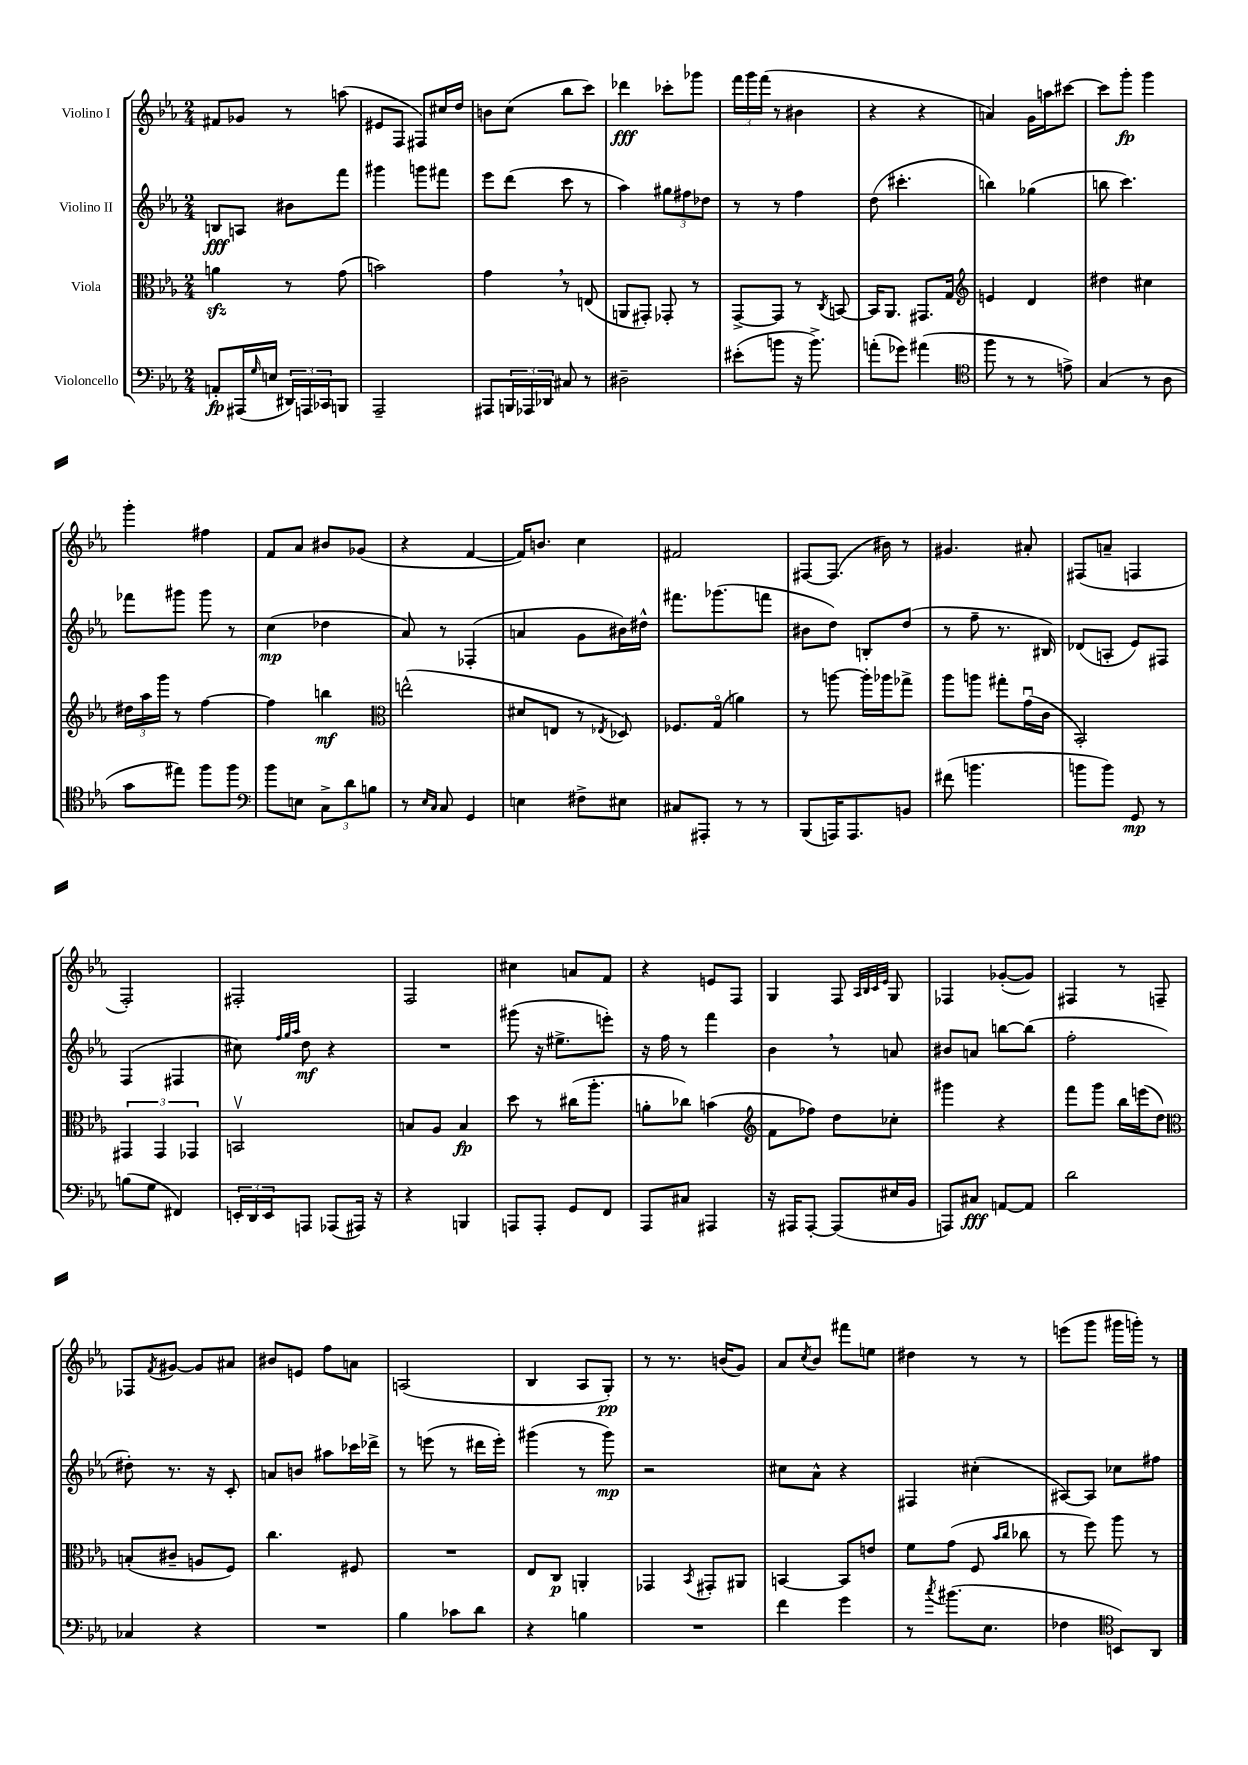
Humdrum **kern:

**kern	**kern	**kern	**kern
*staff4	*staff3	*staff2	*staff1
*clefF4	*clefC3	*clefG2	*clefG2
*k[b-e-a-]	*k[b-e-a-]	*k[b-e-a-]	*k[b-e-a-]
*M2/4	*M2/4	*M2/4	*M2/4
8AA'	4a	8B	8f#
(16AAA#	.	8A	8g-
16qqG	.	.	.
16E	.	.	.
24DD#)	8r	8b#	8r
24AAA	.	.	.
24CC-	.	.	.
8BBB	(8g	8fff	(8aa
=	=	=	=
2AAA-~	2b)	4ggg#	8e#
.	.	.	8F
.	.	8ggg	8F#)
.	.	8fff#	16cc#
.	.	.	16dd
=	=	=	=
8AAA#	4g	8eee-	8b
24BBB	.	(8ddd	(8cc
24AAA-	.	.	.
24DD-	.	.	.
8C#	8r	8ccc	8bb-
8r	(8E	8r	8ccc)
=	=	=	=
2D#~	8AA	4aa-)	4ddd-
.	8GG#')	.	.
.	8GG-'	12gg#	8ccc-'
.	.	12ff#	.
.	8r	.	8ggg-
.	.	12dd-	.
=	=	=	=
(8e#'	[8GG^	8r	24fff
.	.	.	24ggg
.	.	.	(24fff
8b	8GG]	8r	8r
16r	8r	4ff	4b#
8.b^)	.	.	.
.	8qC	.	.
.	[8BB	.	.
=	=	=	=
(8a'	16BB]	(8dd	4r
.	8.AA-	.	.
8g-)	.	4.ccc#'	.
(4a#	8.GG#	.	4r
.	16G	.	.
=	=	=	=
*clefC4	*clefG2	*	*
8ff	4e	4bb)	4a)
8r	.	.	.
8r	4d	(4gg-	16g
.	.	.	16aa
8e^)	.	.	[8ccc#
=	=	=	=
(4G	4dd#	8bb	8ccc#]
.	.	4.ccc)	8ggg'
8r	4cc#	.	4ggg
8A-	.	.	.
=	=	=	=
8g	24dd#	8fff-	4ggg'
.	24aa-	.	.
.	24ggg	.	.
8ee#)	8r	8ggg#	.
8ff	[4ff	8ggg#	4ff#
8ff	.	8r	.
=	=	=	=
*clefF4	*	*	*
8b-	4ff]	(4cc	8f
8E	.	.	8a-
12C^	4bb	4dd-	8b#
12d	.	.	.
.	.	.	(8g-
12B	.	.	.
=	=	=	=
*	*clefC3	*	*
8r	(2ee^^	8a-)	4r
16qqE-	.	.	.
16qqC	.	.	.
8C	.	8r	.
4GG	.	(4F-'	[4f
=	=	=	=
4E	8d#	4a	16f])
.	.	.	8.b
.	8E	.	.
8F#^	8r	8g	4cc
.	8qE-	.	.
8E#	8D-)	16b#)	.
.	.	16dd#^^	.
=	=	=	=
8C#	8.F-	8.fff#	2f#
8AAA#'	.	.	.
.	(16Go	(8.ggg-	.
8r	4a)	.	.
8r	.	8fff	.
=	=	=	=
(8BBB-	8r	8b#	[8F#
16AAA)	[8aa	8dd)	(8.F#]
8.AAA	.	.	.
.	16aa']	8B'	.
.	16aa-	.	16b#)
8BB	8gg-^	(8dd	8r
=	=	=	=
(8f#	8aa-	8r	4.g#
4.b	8aa	8ff~	.
.	8gg#'	8.r	.
.	(16gu	.	8a#'
.	16c	16B#)	.
=	=	=	=
8b	2BB-')	(8d-	(8F#
8b)	.	8A'	8a~
8GG	.	8e-)	4F
8r	.	8F#	.
=	=	=	=
(8B	6GG#	(4F	2F')
8G	.	.	.
.	6GG#	.	.
4FF#)	.	4F#	.
.	6GG-	.	.
=	=	=	=
24EE'	2BBv	8cc#)	2F#'
24DD	.	.	.
24EE	.	.	.
.	.	32qqff	.
.	.	32qqgg	.
.	.	32qqaa-	.
8AAA	.	8dd	.
(8AAA-	.	4r	.
16AAA#)	.	.	.
16r	.	.	.
=	=	=	=
4r	8B	2r	2F
.	8A-	.	.
4BBB	4B	.	.
=	=	=	=
8AAA	8dd	(8ggg#	4cc#
8AAA'	8r	16r	.
.	.	8.ee#^	.
8GG	(16cc#	.	8a
.	8.aa-'	.	.
8FF	.	8eee')	8f
=	=	=	=
8AAA-	8a'	16r	4r
.	.	16ff	.
8C#	8cc-)	8r	.
4AAA#	(4b	4fff	8e
.	.	.	8F
=	=	=	=
*	*clefG2	*	*
16r	8f	4b-	4G
16AAA#	.	.	.
[8AAA#'	8ff-)	.	.
(8AAA#]	8dd	8r	8F
.	.	.	32qqA-
.	.	.	32qqB-
.	.	.	32qqc
.	.	.	32qqe-
16E#	8cc-'	8a	8G
16BB-	.	.	.
=	=	=	=
8AAA)	4ggg#	8b#	4F-
8C#	.	8a	.
[8AA	4r	[8bb	([8g-'
8AA]	.	(8bb]	8g-])
=	=	=	=
2d	8fff	2ff'	4F#
.	8ggg	.	.
.	16bb-	.	8r
.	(16eee	.	.
.	8dd)	.	8F~
=	=	=	=
*	*clefC3	*	*
4C-	(8B'	8dd#')	8F-
.	.	.	8qf
.	8c#~	8.r	[8g#
4r	8A	.	8g#]
.	.	16r	.
.	8F)	8c'	8a#
=	=	=	=
2r	4.cc	8a	8b#
.	.	8b	8e
.	.	8aa#	8ff
.	8F#	16ccc-	8a
.	.	16ddd-^	.
=	=	=	=
4B-	2r	8r	(2A
.	.	(8eee	.
8c-	.	8r	.
8d	.	16ddd#	.
.	.	16eee')	.
=	=	=	=
4r	8E-	(4ggg#	4B-
.	8C	.	.
4B	4AA'	8r	8A-
.	.	8ggg#)	8G')
=	=	=	=
2r	4GG-	2r	8r
.	.	.	8.r
.	8qBB-	.	.
.	8GG#'	.	.
.	.	.	(16b
.	8AA#	.	8g)
=	=	=	=
4f	[4BB	8cc#	8a-
.	.	.	8qcc
.	.	8a-^^	8b-
4g	8BB]	4r	8fff#
.	8e	.	8ee
=	=	=	=
8r	8f	4F#	4dd#
8qcc	.	.	.
(8.b#	(8g	.	.
.	8F	(4cc#'	8r
8.E-	.	.	.
.	16qqb-	.	.
.	16qqcc	.	.
.	8cc-	.	8r
=	=	=	=
4F-	8r	[8A#)	(8eee
.	8ff)	8A#]	8ggg
*clefC4	*	*	*
8BB)	8aa-	8cc-	16ggg#
.	.	.	16ggg')
8AA-	8r	8ff#	8r
==	==	==	==
*-	*-	*-	*-
